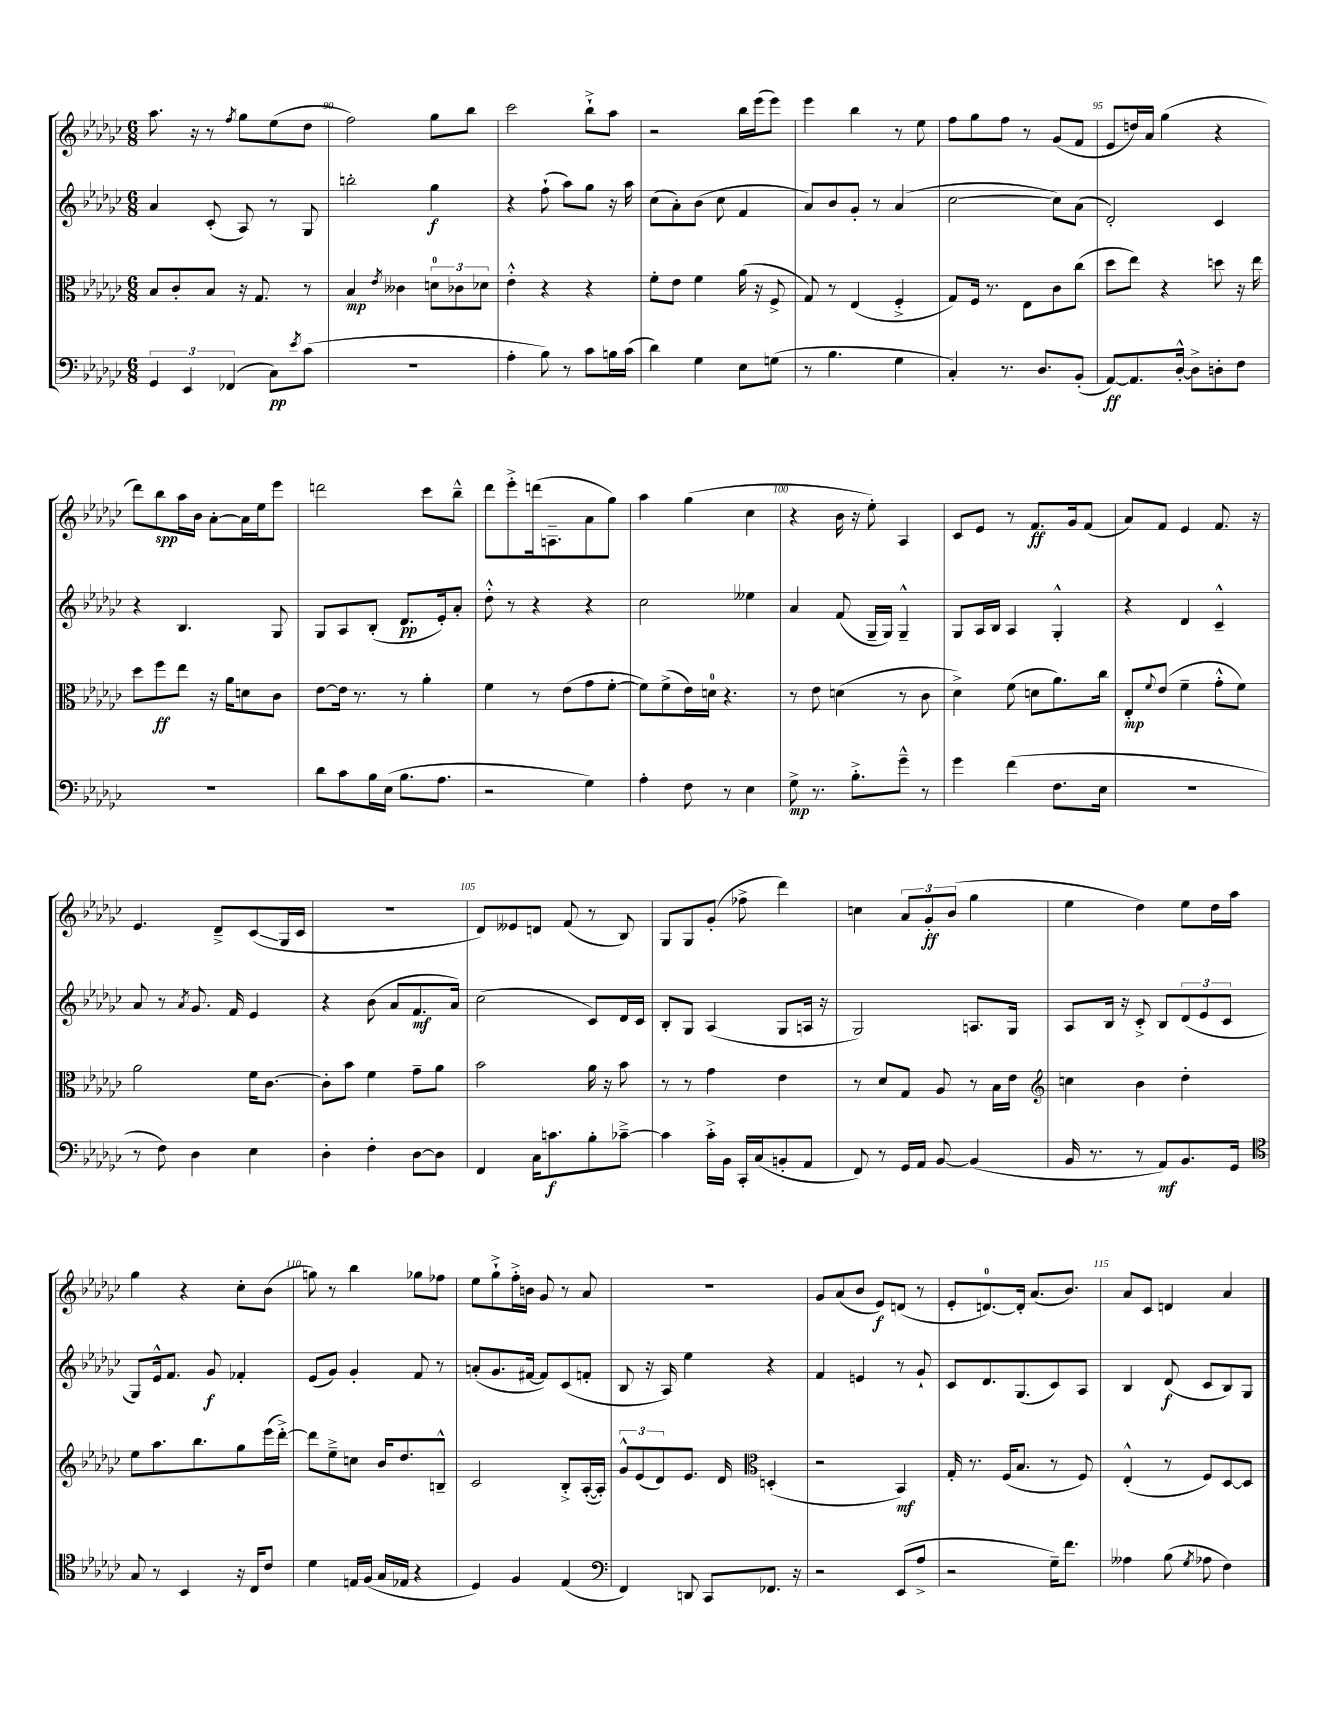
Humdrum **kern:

**kern	**kern	**kern	**kern
*staff4	*staff3	*staff2	*staff1
*clefF4	*clefC3	*clefG2	*clefG2
*k[b-e-a-d-g-c-]	*k[b-e-a-d-g-c-]	*k[b-e-a-d-g-c-]	*k[b-e-a-d-g-c-]
*M6/8	*M6/8	*M6/8	*M6/8
6GG-	8B-	4a-	8.aa-
.	8c-'	.	.
6EE-	.	.	.
.	.	.	16r
.	8B-	(8c-'	8r
(6FF-	.	.	.
.	.	.	8qff
.	16r	8A-)	8gg-
.	8.G-	.	.
8C-)	.	8r	(8ee-
8qe-	.	.	.
(8c-	8r	8G-	8dd-
=	=	=	=
2.r	4B-	2bb'	2ff)
.	8qe-	.	.
.	4c--	.	.
.	12d	4gg-	8gg-
.	12c-	.	.
.	.	.	8bb-
.	12d-	.	.
=	=	=	=
4A-'	4e-'^^	4r	2ccc-
8B-)	4r	(8ff`	.
8r	.	8aa-)	.
8c-	4r	8gg-	8bb-`^
16B	.	16r	8aa-
(16c-	.	16aa-	.
=	=	=	=
4d-)	8f'	(8cc-	2r
.	8e-	8a-')	.
4G-	4f	(8b-	.
.	.	8cc-	.
8E-	(16a-	4f	16bb-
.	16r	.	(16eee-
(8G	8F^	.	8eee-)
=	=	=	=
8r	8G-)	8a-)	4eee-
4.B-	8r	8b-	.
.	(4E-	8g-'	4bb-
.	.	8r	.
4G-	4F'^	(4a-	8r
.	.	.	8ee-
=	=	=	=
4C-')	8G-)	[2cc-	8ff
.	16F	.	8gg-
.	8.r	.	.
8.r	.	.	8ff
.	8E-	.	8r
8.D-	.	.	.
.	8c-	8cc-])	(8g-
(8BB-'	(8cc-	(8a-	8f
=	=	=	=
[8AA-)	8dd-	2d-')	8e-
8.AA-]	8ee-)	.	16dd)
.	.	.	16a-
.	4r	.	(4gg-
[16D-'^^	.	.	.
8D-^]	.	.	.
8D'	8dd	4c-	4r
8F	16r	.	.
.	16ee-	.	.
=	=	=	=
2.r	8dd-	4r	8ddd-)
.	8ff	.	8bb-
.	8ee-	4.B-	16aa-
.	.	.	16b-
.	16r	.	[8a-'
.	16a-	.	.
.	8d	.	16a-]
.	.	.	16ee-
.	8c-	8G-	8eee-
=	=	=	=
8d-	[8e-	8G-	2ddd
8c-	16e-]	8A-	.
.	8.r	.	.
16B-	.	(8B-'	.
(16E-	.	.	.
8.B-	8r	8.d-	.
.	4a-'	.	8ccc-
8.A-	.	16e-')	.
.	.	8a-'	8bb-~^^
=	=	=	=
2r	4f	8dd-'^^	8ddd-
.	.	8r	8eee-'^
.	8r	4r	(16ddd
.	.	.	8.A~
.	(8e-	.	.
4G-)	8g-	4r	8a-
.	[8f'	.	8gg-)
=	=	=	=
4A-'	8f])	2cc-	4aa-
.	(8f^	.	.
8F	16e-)	.	(4gg-
.	16d	.	.
8r	4.r	.	.
4E-	.	4ee--	4cc-
=	=	=	=
8G-^	8r	4a-	4r
8.r	8e-	.	.
.	(4d	(8f	16b-
8.B-'^	.	.	16r
.	.	16G-~	8ee-')
.	.	16G-)	.
8g-~^^	8r	4G-~^^	4A-
8r	8c-	.	.
=	=	=	=
4g-	4d-^)	8G-	8c-
.	.	16A-	8e-
.	.	16B-	.
(4f	(8f	4A-	8r
.	8d	.	8.f
8.F	8.a-)	4G-'^^	.
.	.	.	16g-
.	.	.	(8f
16E-	16cc-	.	.
=	=	=	=
2.r	8E-'	4r	8a-)
.	8qqf	.	.
.	(8e-	.	8f
.	4f~	4d-	4e-
.	8g-'^^	4c-~^^	8.f
.	8f)	.	.
.	.	.	16r
=	=	=	=
8r	2a-	8a-	4.e-
8F)	.	8r	.
.	.	8qa-	.
4D-	.	8.g-	.
.	.	.	8d-~^
.	.	16f	.
4E-	16f	4e-	(8c-
.	[8.c-	.	.
.	.	.	16G-
.	.	.	16c-
=	=	=	=
4D-'	8c-']	4r	2.r
.	8b-	.	.
4F'	4f	(8b-	.
.	.	8a-	.
[8D-	8g-~	8.f	.
8D-]	8a-	.	.
.	.	16a-)	.
=	=	=	=
4FF	2b-	(2cc-	8d-)
.	.	.	8e--
16C-	.	.	8d
8.c	.	.	.
.	.	.	(8f
8B-'	16a-	8c-)	8r
.	16r	.	.
[8c-~^	8b-	16d-	8B-)
.	.	16c-	.
=	=	=	=
4c-]	8r	8B-'	8G-
.	8r	8G-	8G-
16c-'^	4g-	(4A-	(8g-'
16BB-	.	.	.
16CC-'	.	.	8ff-^
(16C-	.	.	.
8BB'	4e-	8G-	4ddd-)
8AA-	.	16A	.
.	.	16r	.
=	=	=	=
8FF)	8r	2G-)	4cc
8r	8d-	.	.
16GG-	8G-	.	12a-
16AA-	.	.	.
.	.	.	12g-'
[8BB-	8A-	.	.
.	.	.	(12b-
(4BB-]	8r	8.A	4gg-
.	16B-	.	.
.	16e-	16G-	.
=	=	=	=
*	*clefG2	*	*
16BB-	4cc	8A-	4ee-
8.r	.	.	.
.	.	16B-	.
.	.	16r	.
8r	4b-	8c-'^	4dd-)
8AA-)	.	8B-	.
8.BB-	4dd-'	(12d-	8ee-
.	.	12e-	.
.	.	.	16dd-
.	.	12c-	.
16GG-	.	.	16aa-
=	=	=	=
*clefC4	*	*	*
8G-	8ee-	8G-)	4gg-
8r	8.aa-	16e-^^	.
.	.	8.f	.
4BB-	.	.	4r
.	8.bb-	.	.
.	.	8g-	.
16r	8gg-	4f-'	8cc-'
16C-	.	.	.
8c-	(16eee-	.	(8b-
.	[16ddd-'^)	.	.
=	=	=	=
4d-	8ddd-]	(8e-	8gg)
.	8ee-~^	8g-)	8r
16E	8cc	4g-'	4bb-
(16F	.	.	.
16G-	16b-	.	.
16E-	8.dd-	.	.
4r	.	8f	8gg-
.	8B~^^	8r	8ff-
=	=	=	=
4D-)	2c-	(8a'	8ee-
.	.	8.g-	8gg-`^
4F	.	.	16ff'^
.	.	[16f#	16b
.	.	8f#])	8g-
(4E-	8B-'^	(8c-	8r
.	([16A-'	8f'	8a-
.	16A-'])	.	.
=	=	=	=
*clefF4	*	*	*
4FF)	12g-^^	8B-	2.r
.	(12e-	.	.
.	.	16r	.
.	12d-)	.	.
.	.	16A-)	.
8DD	8.e-	4ee-	.
8CC-	.	.	.
.	16d-	.	.
*	*clefC3	*	*
8.FF-	(4D'	4r	.
16r	.	.	.
=	=	=	=
2r	2r	4f	8g-
.	.	.	(8a-
.	.	4e	8b-
.	.	.	8e-)
(8EE-	4BB-)	8r	(8d
8A-^	.	8g-`	8r
=	=	=	=
2r	16G-'	8c-	8e-'
.	8.r	.	.
.	.	8.d-	[8.d)
.	(16F	.	.
.	8.B-	(8.G-	16d']
.	.	.	(8.a-
16G-~)	8r	8c-)	.
8.f	.	.	8.b-)
.	8F)	8A-	.
=	=	=	=
4A--	(4E-'^^	4B-	8a-
.	.	.	8c-
(8B-	8r	(8d-	4d
8qG-	.	.	.
8A-	8F)	8c-	.
4F)	[8D-	8B-)	4a-
.	8D-]	8G-	.
==	==	==	==
*-	*-	*-	*-
